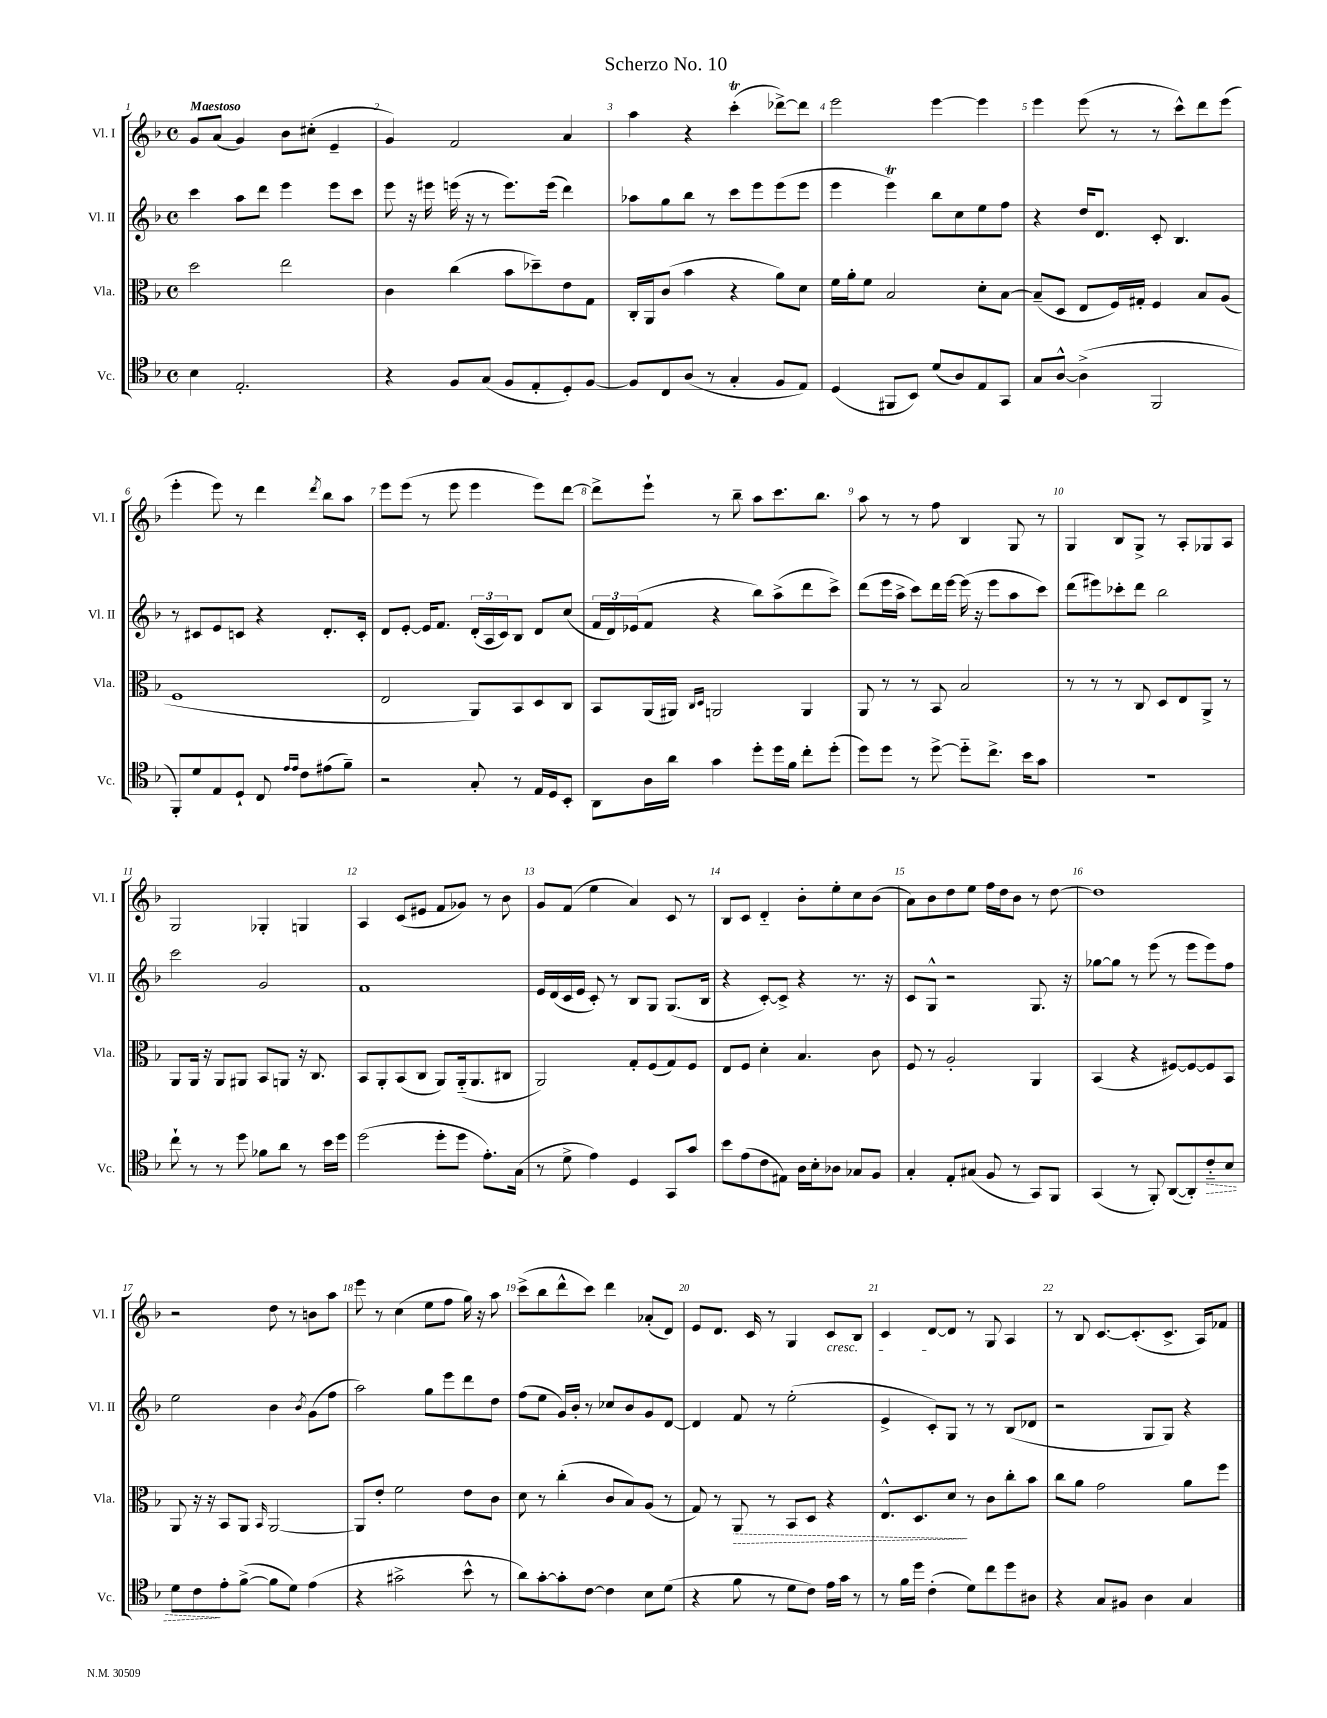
\header { title = "Scherzo No. 10" }
<<
\new StaffGroup <<
\new Staff = "s0" \with { instrumentName = "Vl. I" shortInstrumentName = "Vl. I" } {
    \clef treble \key f \major \defaultTimeSignature \time 4/4 \tempo "Maestoso"
    g'8 a'8( g'4) bes'8 cis''8-.( e'4-- |
    g'4) f'2 a'4 |
    a''4 r4 c'''4-.\trill( des'''8~->) des'''8 |
    e'''2 e'''4~ e'''4 |
    e'''4 e'''8( r8 r8 c'''8-^) d'''8 e'''8( |
    e'''4-. e'''8) r8 d'''4 \acciaccatura { d'''8 } bes''8 a''8 |
    e'''8 e'''8( r8 e'''8 e'''4 e'''8) d'''8~ |
    d'''8-> e'''8-! r8 bes''8-- a''8 c'''8. bes''8. |
    a''8 r8 r8 f''8 bes4 g8 r8 |
    g4 bes8 g8-> r8 a8-. ges8 a8 |
    g2 ges4-. g4 |
    a4 c'8( eis'8 f'8 ges'8) r8 bes'8 |
    g'8 f'8( e''4 a'4) c'8 r8 |
    bes8 c'8 d'4-_ bes'8-. e''8-. c''8 bes'8( |
    a'8) bes'8 d''8 e''8 f''16 d''16 bes'8 r8 d''8~ |
    d''1 |
    r2 d''8 r8 b'8 a''8 |
    e'''8 r8 c''4( e''8 f''8 g''16) r16 a''8 |
    c'''8->( bes''8 d'''8-^ c'''8) d'''4 aes'8-.( d'8) |
    e'8 d'8. c'16 r8 g4 c'8\cresc bes8 |
    c'4 d'8~\! d'8 r8 g8 a4 |
    r8 bes8 c'8.~ c'8.-.( c'8.-> a16) fes'8 \bar "|." |
}
\new Staff = "s1" \with { instrumentName = "Vl. II" shortInstrumentName = "Vl. II" } {
    \clef treble \key f \major \defaultTimeSignature \time 4/4
    c'''4 a''8 d'''8 e'''4 e'''8 c'''8 |
    e'''8 r16 eis'''16 e'''16( r16 r8 e'''8.) e'''16( d'''4) |
    aes''8 g''8 bes''8 r8 c'''8 e'''8 e'''8( e'''8 |
    e'''4 e'''4\trill) bes''8 c''8 e''8 f''8 |
    r4 d''16 d'8. c'8-. bes4. |
    r8 cis'8 e'8 c'8 r4 d'8.-. c'16-. |
    d'8 e'8~-. e'16 f'8. \tuplet 3/2 { d'16-.( a16 c'16) } bes8 d'8 c''8( |
    \tuplet 3/2 { f'16 d'16) ees'16( } f'8 r4 bes''8) a''8->( d'''8 c'''8->) |
    d'''8( e'''16 a''16-> c'''8) d'''16 e'''16~ e'''16( r16 e'''8 a''8 c'''8) |
    d'''8( eis'''8) ces'''8-. d'''8 bes''2 |
    c'''2 g'2 |
    f'1 |
    e'16 d'16( c'16 e'16 c'8-.) r8 bes8 g8 g8.( bes16 |
    r4 c'8~-.) c'8-> r4 r8. r16 |
    c'8 g8-^ r2 g8. r16 |
    ges''8~ ges''8 r8 e'''8( r8 e'''8 e'''8) f''8 |
    e''2 bes'4 \acciaccatura { bes'8 } g'8( f''8 |
    a''2) g''8 e'''8 d'''8 d''8 |
    f''8( e''8 g'16) bes'16-. r8 ces''8 bes'8 g'8 d'8~ |
    d'4 f'8 r8 e''2-.( |
    e'4-> c'8-.) g8 r8 r8 bes8( des'8 |
    r2 g8 g8) r4 \bar "|." |
}
\new Staff = "s2" \with { instrumentName = "Vla." shortInstrumentName = "Vla." } {
    \clef alto \key f \major \defaultTimeSignature \time 4/4
    d''2 e''2 |
    c'4 c''4( bes'8 des''8--) e'8 g8 |
    c16-. a,16 c'8( bes'4 r4 a'8) d'8 |
    f'16 a'16-. f'8 bes2 d'8-. bes8~ |
    bes8--( d8 e8 f16) gis16-. f4 bes8 a8( |
    f1 |
    e2 a,8) bes,8 d8 c8 |
    bes,8 a,16( ais,16) \grace { c16 d16 } a,2 a,4 |
    a,8 r8 r8 bes,8 bes2 |
    r8 r8 r8 c8 d8 e8 a,8-> r8 |
    a,8 a,16 r16 a,8 ais,8 bes,8 a,8 r16 c8. |
    bes,8 a,8-. bes,8( c8 a,8) a,16-_( a,8. cis8 |
    a,2) g8-. f8( g8) f8 |
    e8 f8 d'4-. bes4. c'8 |
    f8 r8 a2-. a,4 |
    bes,4( r4 fis8~) fis8~ fis8 bes,8 |
    a,8 r16 r16 bes,8 a,8 \grace { bes,16 } a,2~ |
    a,8 e'8-. f'2 e'8 c'8 |
    d'8 r8 c''4-.( c'8 bes8) a8( r8 |
    g8) r8 \once \override Hairpin.style = #'dashed-line a,8\> r8 bes,8 d8 r4 |
    e8.-^ d8. d'8\! r8 c'8 c''8-. bes'8 |
    c''8 a'8 g'2 a'8 f''8 \bar "|." |
}
\new Staff = "s3" \with { instrumentName = "Vc." shortInstrumentName = "Vc." } {
    \clef tenor \key f \major \defaultTimeSignature \time 4/4
    bes4 e2.-. |
    r4 f8 g8( f8 e8-. d8-.) f8~ |
    f8 c8 a8( r8 g4-. f8 e8) |
    d4( fis,8 bes,8) d'8( a8) e8 g,8 |
    g8 a8~-^ a4->( f,2 |
    f,8-.) d'8 e8 d8-! c8 \grace { e'16 e'16 } c'8 eis'8( f'8--) |
    r2 g8-. r8 e16 d16 bes,8-. |
    a,8 a16 a'16 g'4 d''8-. d''16 f'16 c''8-. d''8-.( |
    d''8) d''8 r8 d''8~-> d''8-_ c''8.-> bes'16 g'8 |
    R1 |
    c''8-! r8 r8 d''8 fes'8 a'8 r8 bes'16 d''16 |
    d''2( d''8-. d''8 e'8.-.) g16( |
    r8 d'8-> e'4) d4 g,8 g'8 |
    bes'8 e'8( c'8 eis8) a16 bes16-. aes8 ges8 f8 |
    g4-. e8-. gis8( f8 r8 g,8) f,8 |
    g,4( r8 f,8-.) a,8~( a,8-.) \once \override Hairpin.style = #'dashed-line c'8-_\> bes8 |
    d'8 c'8\! e'8-. f'8~->( f'8 d'8) e'4( |
    r4 gis'2-> bes'8-^ r8 |
    a'8) g'8~-. g'8-. c'8~ c'4 bes8 d'8( |
    r4 f'8 r8 d'8 c'8) e'16 g'16 r8 |
    r8 f'16 d''16 c'4-.( d'8) c''8 d''8 ais8 |
    r4 g8 fis8 a4 g4 \bar "|." |
}
>>
>>
\layout { \context { \Score \override BarNumber.break-visibility = ##(#f #t #t) barNumberVisibility = #all-bar-numbers-visible } }
